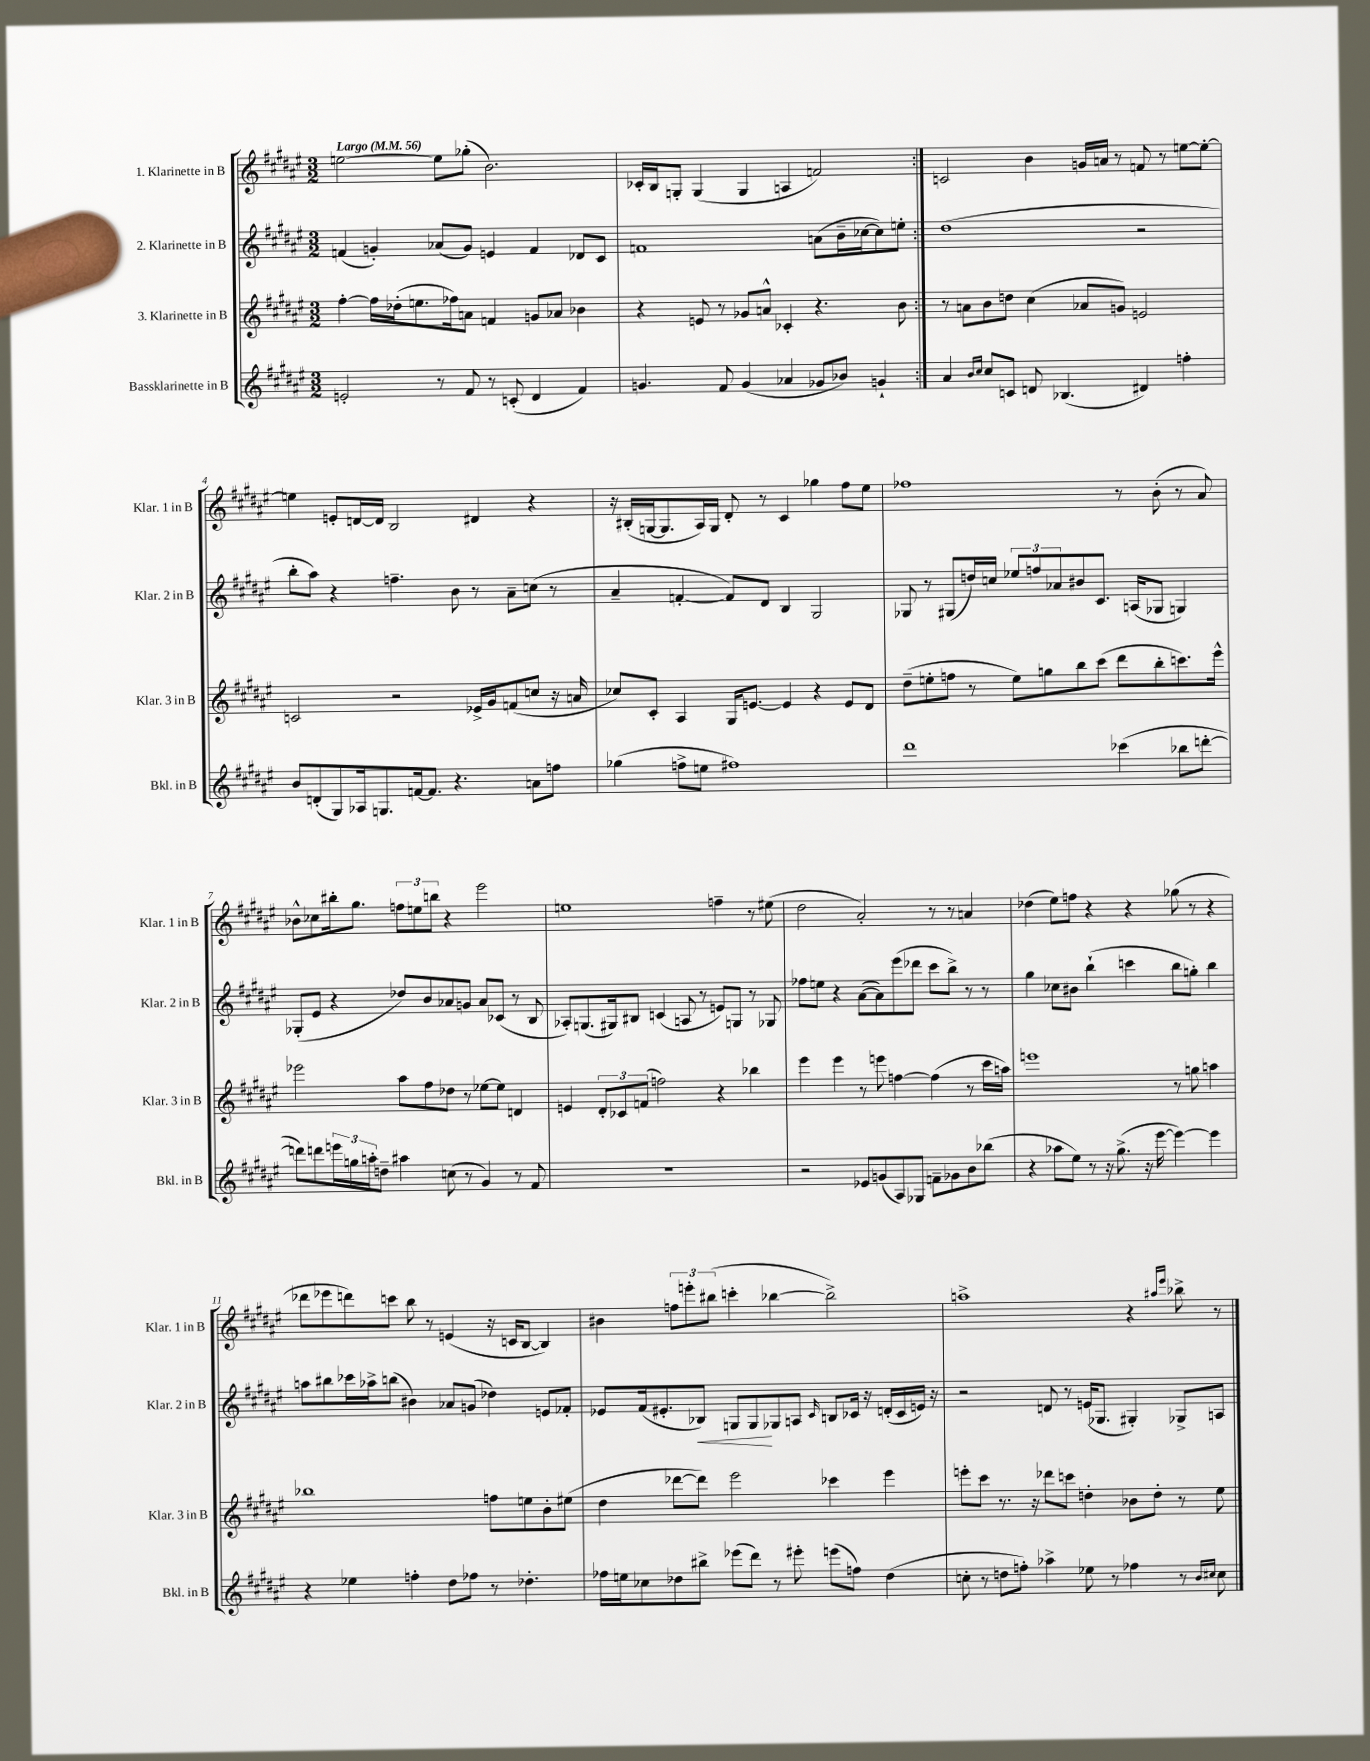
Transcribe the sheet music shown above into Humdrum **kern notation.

**kern	**kern	**kern	**kern
*staff4	*staff3	*staff2	*staff1
*clefG2	*clefG2	*clefG2	*clefG2
*k[f#c#g#d#a#e#]	*k[f#c#g#d#a#e#]	*k[f#c#g#d#a#e#]	*k[f#c#g#d#a#e#]
*M3/2	*M3/2	*M3/2	*M3/2
*MM56	*MM56	*MM56	*MM56
2e'	[4ff#'	(4f	[2ee
.	16ff#]	4g')	.
.	(16dd-'	.	.
.	8.ee	.	.
8r	.	(8a-	8ee]
.	16ff-)	.	.
8f#	8a	8g)	(8gg-'
8r	4f	4e	2.b)
(8c'	.	.	.
4d#	8g	4f	.
.	8a-	.	.
4f#)	4b-	8d-	.
.	.	8c#	.
=	=	=	=
4.g	4r	1f	16c-'
.	.	.	16B
.	.	.	8G'
.	8e	.	(4G
8f#	8r	.	.
(4g	8g-	.	4G
.	8a^^	.	.
4a-	4c-'	.	4A
8g-	4.r	(8a	2f)
8b-)	.	16b~	.
.	.	[16cc-	.
4g`	.	8cc-])	.
.	8b	8ee'	.
=:|!	=:|!	=:|!	=:|!
4a#	8r	(1dd#	2c
.	8a	.	.
16qqb	.	.	.
16qqcc#	.	.	.
8cc#	8b	.	.
8c	8dd	.	.
8d	(4cc#	.	4b
(4.B-	.	.	.
.	8a-	.	16g
.	.	.	16a
.	8g)	.	8r
4d#)	2e	2r	8f
.	.	.	8r
4ff'	.	.	[8ee
.	.	.	8ee'_
=	=	=	=
8b	2c	8bb'	4ee]
(8d'	.	8aa#)	.
8G#)	.	4r	8e'
16A-	.	.	[16d
8.G	.	.	16d]
.	2r	4.ff~	2B
[16f	.	.	.
8.f]	.	.	.
4.r	.	8b	.
.	16e-^	8r	4d#
.	16g#	.	.
.	(8f	8a#~	.
8a	8cc	(8cc	4r
8ff	16r	8r	.
.	16a	.	.
=	=	=	=
(4gg-	8cc-)	4a#~	16r
.	.	.	(16B#'
.	8c#'	.	[16G
.	.	.	8.G]
8ff^	4A#	[4f'	.
8ee	.	.	16A#)
.	.	.	16G
1ff#)	16G#	8f])	8d#'
.	[8.e	.	.
.	.	8d#	8r
.	4e]	4B	4c#
.	4r	2G#	4gg-
.	8e	.	8ff#
.	8d#	.	8ee#
=	=	=	=
1ddd#	(8dd#~	8G-	1ff-
.	8ee'	8r	.
.	8ff	(8G#	.
.	8r	16dd)	.
.	.	16cc	.
.	8ee)	12ee-	.
.	.	12ff	.
.	8gg	.	.
.	.	12a-	.
.	8bb	8b#	.
.	(8ccc#	8.c#	.
(4ccc-	8ddd#	.	8r
.	.	(16A	.
.	8bb'	8G-	(8b'
8bb-	8.ccc)	4G)	8r
[8ddd'	.	.	8a#)
.	16eee#^^	.	.
=	=	=	=
8ddd])	2eee-	(8G-'	8b-^^
8ddd	.	8e#	8cc-
24eee	.	4r	16bb#'
24gg	.	.	.
.	.	.	8.gg#
24aa'	.	.	.
8dd~	.	.	.
4aa#	8aa#	8dd-)	12ff
.	.	.	12ee
.	8ff#	8b	.
.	.	.	12bb
(8cc	8dd-	8a-	4r
8r	8r	8g	.
4g#)	[8ee-	8a-	2eee#
.	8ee-]	(8c-	.
8r	4d	8r	.
8f#	.	8B	.
=	=	=	=
1.r	4e	8A-')	1ee
.	.	(8.G	.
.	12d#'	.	.
.	.	16G#)	.
.	12c-	.	.
.	.	8B#	.
.	(12f	.	.
.	2ff)	(4c	.
.	.	8A	.
.	.	8r	.
.	4r	8e)	4ff~
.	.	8G	.
.	4bb-	8r	8r
.	.	8G-	(8ee#
=	=	=	=
2r	4eee#	8ff-	2dd#
.	.	8ee	.
.	4eee#	4r	.
8e-	8r	([8a#	2a#')
(8g	8eee	8a#])	.
8A#)	[4ff	(8eee#	.
8G-	.	8ddd-	.
8f~	(4ff]	8ccc#	8r
8g-	.	8bb^)	8r
8b	8r	8r	4a
(8bb-	16ccc#	8r	.
.	16aa)	.	.
=	=	=	=
4r	1eee	4gg#	(4dd-
8aa-	.	8cc-	8ee#)
8ee#)	.	8b#	8ff
8r	.	(4bb`	4r
16r	.	.	.
(8.gg#^	.	.	.
.	.	4ccc	4r
16r	.	.	.
[16eee#	.	.	.
4eee#_)	8r	8bb	(8gg-
.	8gg	8gg')	8r
4eee#]	4aa	4bb	4r
=	=	=	=
4r	1bb-	8aa	8ddd-
.	.	8bb#	8eee-
4ee-	.	16ccc-	8ddd)
.	.	16aa-^	.
.	.	(8bb	8ccc
4ff'	.	4b#)	8bb
.	.	.	8r
8dd#	.	8a-	(4e
8ff-	.	(8g	.
8r	8ff	4dd-)	16r
.	.	.	16c
4.dd-'	8ee	.	[8B
.	8b'	8e	4B])
.	(8ee#	8f-'	.
=	=	=	=
16ff-	4dd#	8e-	4b#
16ee	.	.	.
8cc-	.	(16f#	.
.	.	8.e#'	.
8dd-	[8ddd-	.	12ff
.	.	.	12eee'
8bb#^	8ddd-])	8B-)	.
.	.	.	(12bb#
(8eee-	2eee#	8G	4ccc'
8ddd#)	.	8G	.
8r	.	8G-	[4bb-
8eee#'	.	8A	.
.	.	16qqc#	.
(8eee	4ccc-	8B	2bb-^])
8ff)	.	16c-	.
.	.	16r	.
(4dd-	4eee#	(16d'	.
.	.	16c-	.
.	.	16e)	.
.	.	16r	.
=	=	=	=
8cc'	8eee'	2r	1aa^
8r	8ccc#	.	.
8dd	8.r	.	.
8ff')	.	.	.
.	16r	.	.
4aa-^	8ddd-	8d	.
.	8ccc	8r	.
8ee-	4dd'	(16e	.
.	.	8.G-	.
8r	.	.	.
4ff-	8b-	4G#')	4r
.	8dd'	.	.
.	.	.	16qqaa#
.	.	.	16qqeee#
8r	8r	8G-^	8bb-^
16qqb	.	.	.
16qqcc#	.	.	.
8cc#	8ee#	8A	8r
==	==	==	==
*-	*-	*-	*-
